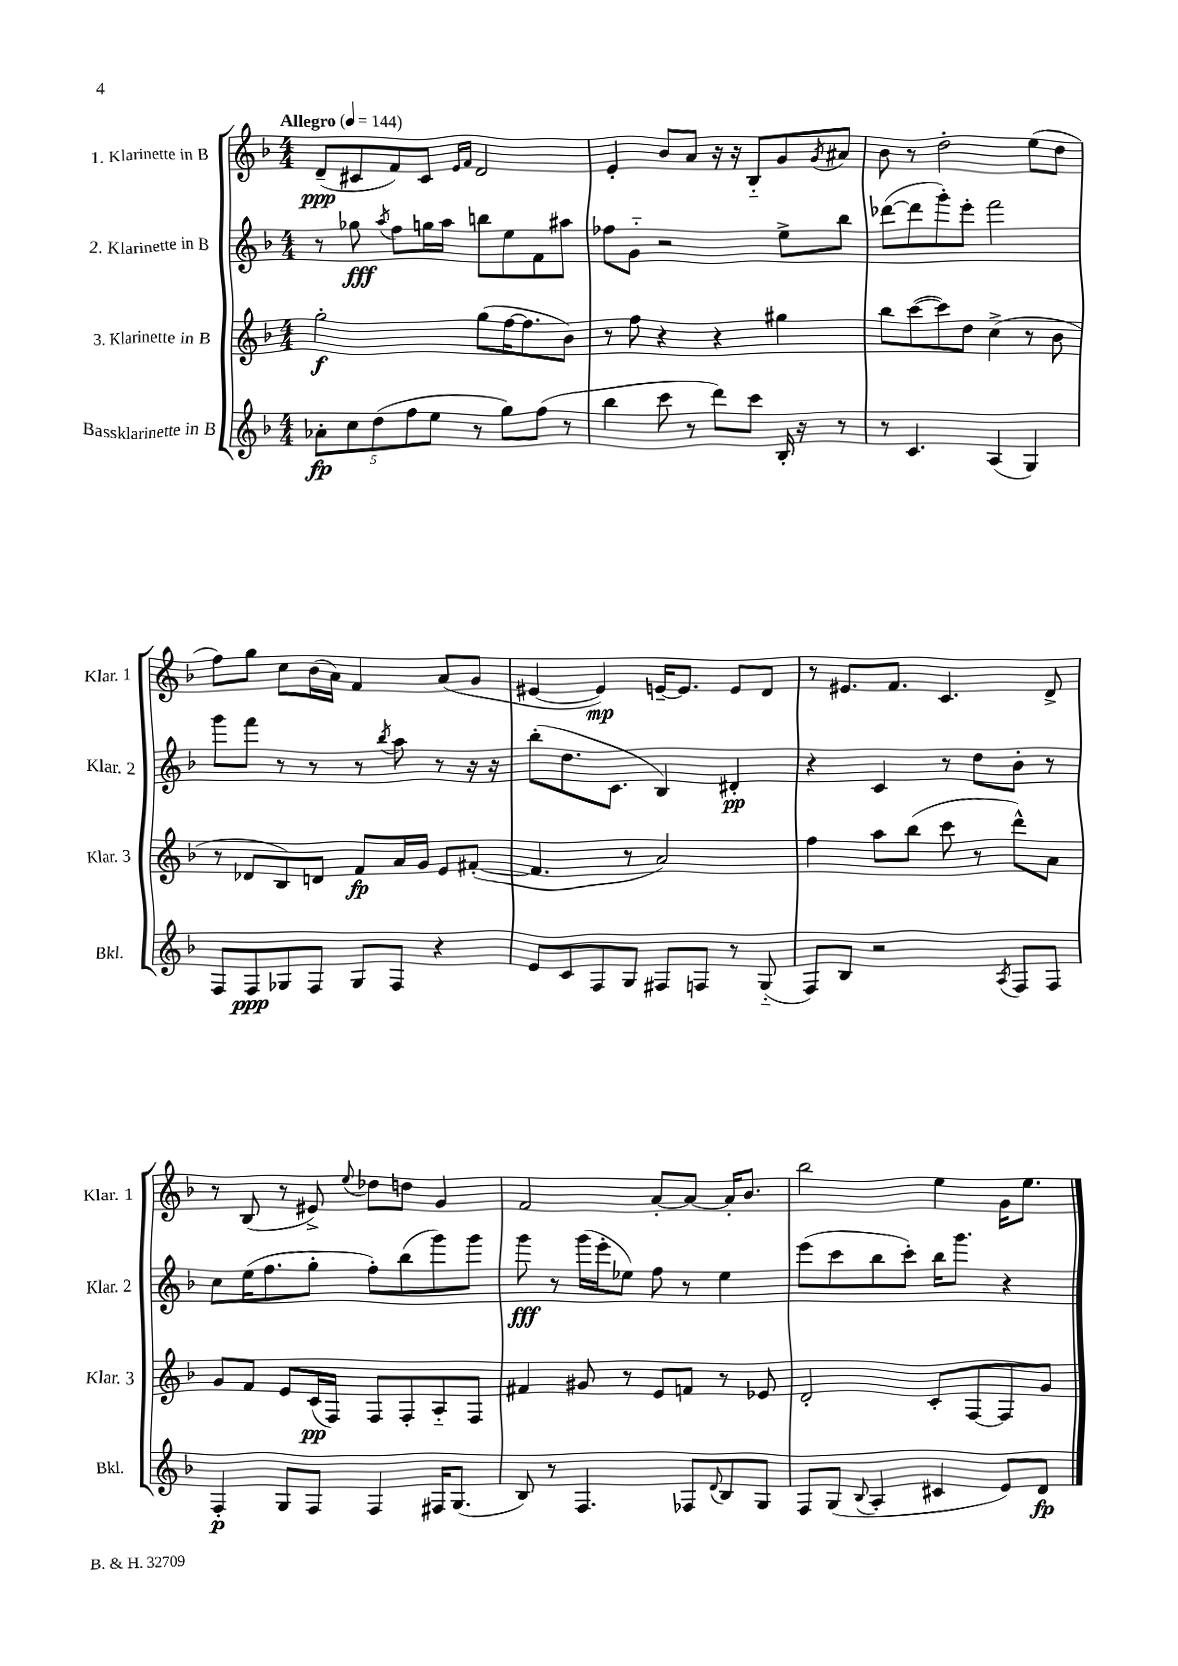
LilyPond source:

<<
\new StaffGroup <<
\new Staff = "s0" \with { instrumentName = "1. Klarinette in B" shortInstrumentName = "Klar. 1" } {
    \clef treble \key f \major \numericTimeSignature \time 4/4 \tempo "Allegro" 4 = 144
    d'8--\ppp( cis'8 f'8) cis'8 \grace { e'16 f'16 } d'2 |
    e'4-. bes'8 a'8 r16 r16 bes8-_ g'8 \acciaccatura { g'8 } ais'8 |
    bes'8 r8 d''2-. e''8( d''8 |
    f''8) g''8 c''8 bes'16( a'16) f'4 a'8( g'8 |
    eis'4~ eis'4\mp) e'16~-- e'8. e'8 d'8 |
    r8 eis'8. f'8. c'4. d'8-> |
    r8 bes8( r8 eis'8->) \appoggiatura { e''8 } des''8 d''8 g'4 |
    f'2 a'8~-. a'8~ a'16-. bes'8. |
    bes''2 e''4 g'16 e''8. \bar "|." |
}
\new Staff = "s1" \with { instrumentName = "2. Klarinette in B" shortInstrumentName = "Klar. 2" } {
    \clef treble \key f \major \numericTimeSignature \time 4/4
    r8 ges''8\fff \acciaccatura { a''8 } f''8 g''16 a''16 b''8 e''8 f'8 ais''8 |
    fes''8 g'8-_ r2 e''8-> bes''8 |
    des'''8~( des'''8 g'''8-.) e'''8-. f'''2 |
    g'''8 f'''8 r8 r8 r8 \acciaccatura { bes''8 } a''8 r8 r16 r16 |
    bes''8-.( d''8. c'8. bes4) dis'4-.\pp |
    r4 c'4 r8 d''8 bes'8-. r8 |
    c''8 e''16( f''8. g''8-. f''8-.) bes''8( g'''8) g'''8 |
    g'''8\fff r8 g'''16( e'''16-. ees''8) f''8 r8 ees''4 |
    e'''8( c'''8 bes''8 c'''8-.) bes''16 g'''8. r4 \bar "|." |
}
\new Staff = "s2" \with { instrumentName = "3. Klarinette in B" shortInstrumentName = "Klar. 3" } {
    \clef treble \key f \major \numericTimeSignature \time 4/4
    g''2-.\f g''8( f''16~ f''8. bes'8) |
    r8 f''8 r4 r4 gis''4 |
    bes''8 c'''8~( c'''8) d''8 c''4->( r8 bes'8 |
    r8 des'8 bes8) d'8 f'8\fp a'16 g'16 e'8 fis'8~-.( |
    fis'4. r8 a'2) |
    f''4 a''8 bes''8( c'''8 r8 d'''8-^) a'8 |
    g'8 f'8 e'8 c'16\pp( f16) f8 f8-. a8-_ f8 |
    fis'4 gis'8 r8 e'8 f'8 r8 ees'8 |
    d'2-. c'8-. f8~ f8 g'8 \bar "|." |
}
\new Staff = "s3" \with { instrumentName = "Bassklarinette in B" shortInstrumentName = "Bkl." } {
    \clef treble \key f \major \numericTimeSignature \time 4/4
    \tuplet 5/4 { aes'8-.\fp c''8 d''8( f''8 e''8 } r8 g''8) f''8( r8 |
    bes''4 c'''8 r8 d'''8) c'''8 bes16-. r16 r8 |
    r8 c'4. a4( g4) |
    f8 f8\ppp ges8 f8 ges8 f8 r4 |
    e'8 c'8 f8 g8 fis8 f8 r8 g8-_( |
    f8) bes8 r2 \acciaccatura { a8 } f8 f8 |
    f4-.\p g8 f8 f4 fis16 g8.( |
    bes8) r8 f4. fes8 \appoggiatura { d'8 } bes8 g8 |
    f8 g8( \appoggiatura { bes8 } a4-. cis'4 e'8) d'8\fp \bar "|." |
}
>>
>>
\layout { \context { \Score \remove "Bar_number_engraver" } }
